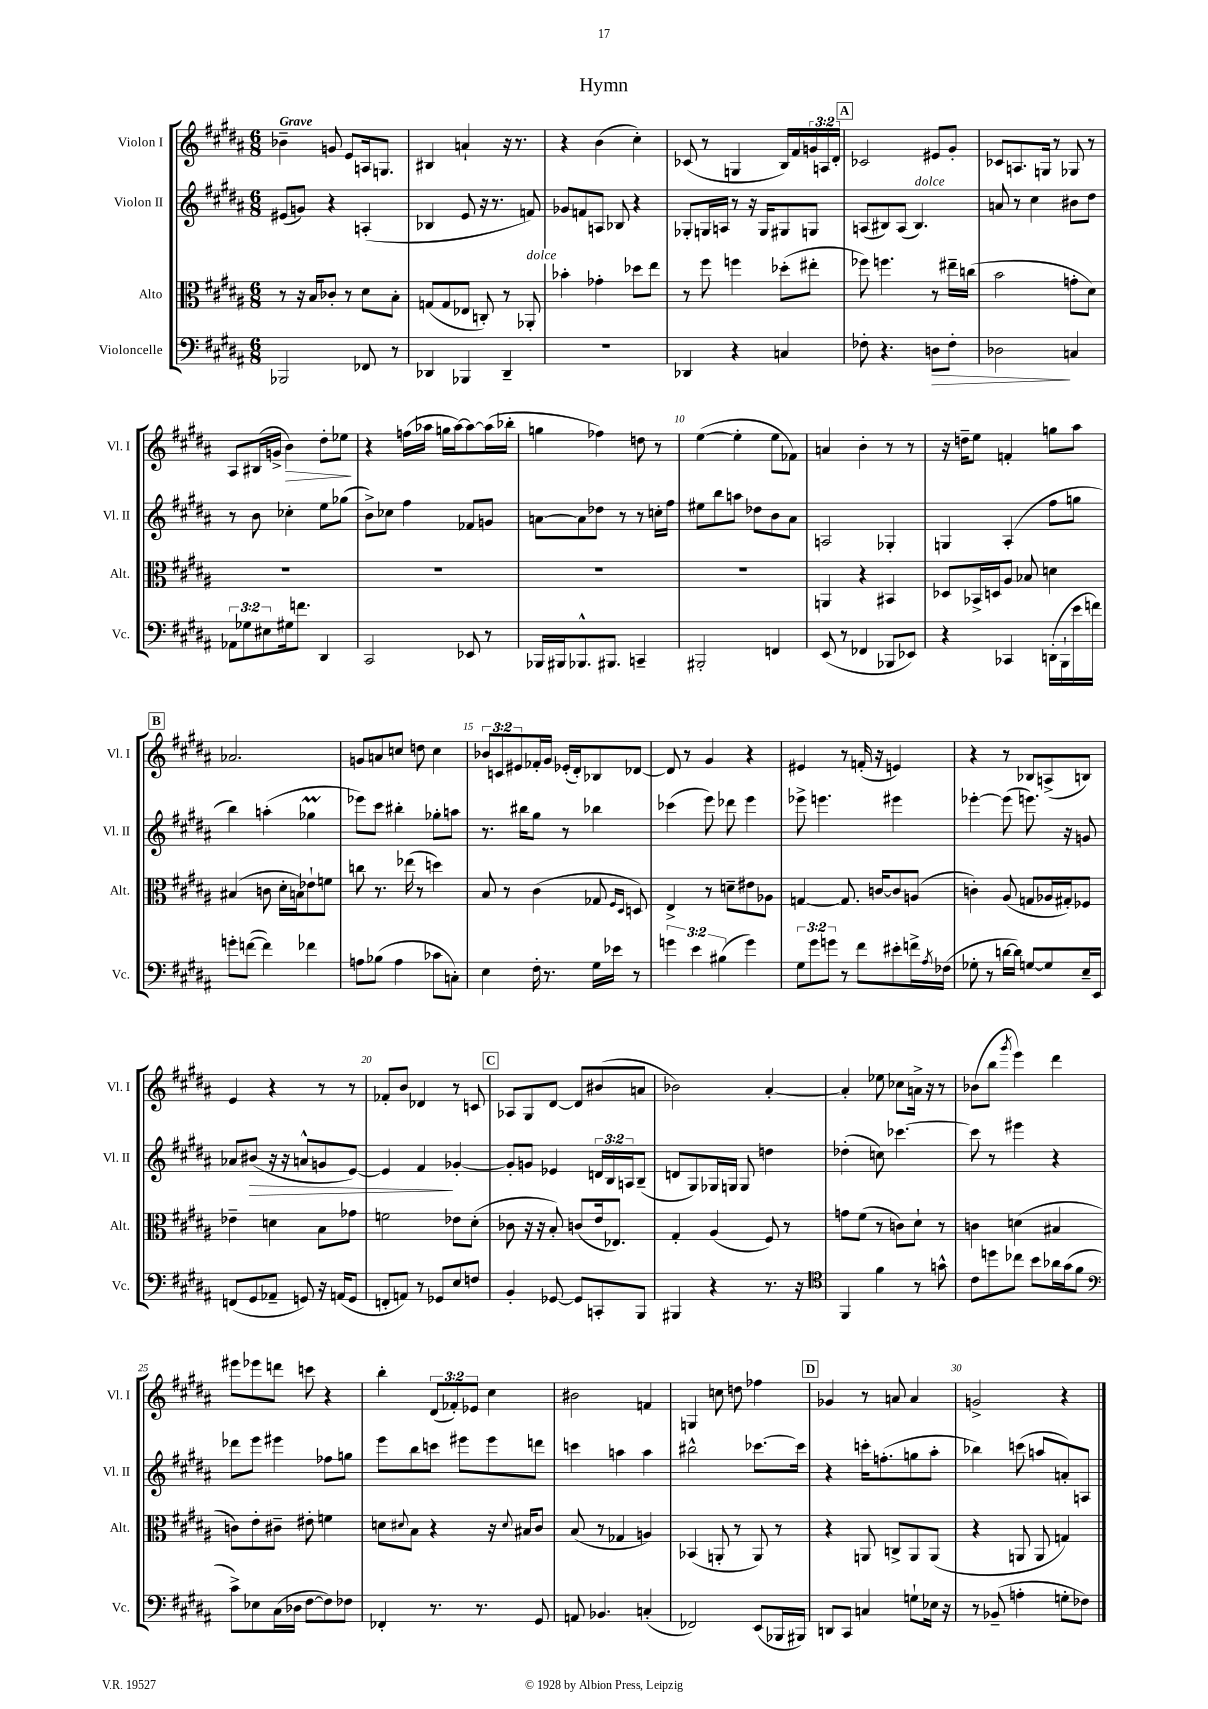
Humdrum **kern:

**kern	**kern	**kern	**kern
*staff4	*staff3	*staff2	*staff1
*clefF4	*clefC3	*clefG2	*clefG2
*k[f#c#g#d#a#]	*k[f#c#g#d#a#]	*k[f#c#g#d#a#]	*k[f#c#g#d#a#]
*M6/8	*M6/8	*M6/8	*M6/8
2BBB-	8r	(8e#	4b-~
.	16r	8g)	.
.	16B	.	.
.	8c-'	4r	8g
.	8r	.	8e
8FF-	8d#	(4A'	16A
.	.	.	8.G
8r	8B'	.	.
=	=	=	=
4DD-	(8G	4B-	4B#
.	8G	.	.
4BBB-	8E-	8e	4a`
.	8C')	16r	.
.	.	8.r	.
4DD-~	8r	.	16r
.	.	.	8.r
.	8AA-'	8f)	.
=	=	=	=
2.r	4b-'	8g-	4r
.	.	8f	.
.	4g-'	8A	(4b
.	.	8B-	.
.	8dd-	4r	4cc#')
.	8ee	.	.
=	=	=	=
4DD-	8r	8G-'	(8c-
.	8ff#	16G	8r
.	.	16A	.
4r	4ff	8r	4G
.	.	16r	.
.	.	16G	.
4C	(8dd-'	8G#	16B)
.	.	.	16f#
.	8ee#'	8G	24g
.	.	.	24A
.	.	.	24d#'
=	=	=	=
8F-'	8ff-)	(8A	2c-
4.r	4.ff	8B#)	.
.	.	(8A	.
.	.	4.B#)	.
8D	8r	.	8e#
8F-'	16ee#~	.	8g#'
.	(16cc	.	.
=	=	=	=
2D-	2b	8a	8c-
.	.	8r	8.A
.	.	4cc#	.
.	.	.	16G
.	.	.	8r
4C	8g'	8b#	8G-
.	8d#)	8dd#	8r
=	=	=	=
12AA-	2.r	8r	8A#
12G-	.	.	.
.	.	8b	(16B#
12E#	.	.	.
.	.	.	16g^
16G#	.	4cc-'	4b)
8.f	.	.	.
4DD#	.	8ee	8dd#'
.	.	(8gg-	8ee-
=	=	=	=
2CC#	2.r	8b^)	4r
.	.	8cc-	.
.	.	4ff#	(16ff
.	.	.	16aa-
.	.	.	16gg
.	.	.	[16aa-)
8EE-	.	8f-	8aa-_
8r	.	8g	(16aa-]
.	.	.	16bb-'
=	=	=	=
16BBB-	2.r	[8a	4gg
16BBB#	.	.	.
8.BBB-^^	.	8a]	.
.	.	8dd-	4ff-)
8.BBB#	.	.	.
.	.	8r	.
4CC~	.	8r	8dd
.	.	16cc'	8r
.	.	16ff#	.
=	=	=	=
2BBB#'	2.r	8ee#	([4ee
.	.	8bb	.
.	.	8aa	4ee']
.	.	8dd-	.
4FF	.	8b	8ee
.	.	8a#	8f-)
=	=	=	=
(8EE	4AA	2A	4a
8r	.	.	.
4FF-	4r	.	4b'
8BBB-	4BB#	4G-'	8r
8EE-)	.	.	8r
=	=	=	=
4r	8D-	4G	16r
.	.	.	16dd~
.	16BB-^	.	8ee
.	16D	.	.
4CC-	8A#	(4A#'	4f'
.	8B-	.	.
(16DD'	4d	8ff#	8gg
16BBB`	.	.	.
16e	.	8gg	8aa#
16f)	.	.	.
=	=	=	=
8g'	(4B#	4bb)	2.a-
([8f	.	.	.
4f])	8c	(4aa'	.
.	16d#'	.	.
.	16B)	.	.
4f-	8e-`	4gg-	.
.	8f	.	.
=	=	=	=
8A	8cc	8eee-)	8g
(8B-	8.r	8ccc#	8a
4A	.	4bb#'	8cc
.	(16ee-	.	.
.	8r	.	8dd
8c-	4dd)	8gg-'	4cc
8C')	.	8aa	.
=	=	=	=
4E	8B	8.r	12b-
.	.	.	12c
.	8r	.	.
.	.	.	12e#
.	.	16bb#	.
16F#'	(4c#	8gg#	16f-'
8.r	.	.	16g#
.	.	8r	(16e-'
.	.	.	16d#')
16G#	8G-	4bb-	8B-
16e-	.	.	.
.	16qqF#	.	.
.	16qqD#	.	.
8r	8D)	.	[8d-
=	=	=	=
6g	4E^	(4ccc-	8d-]
.	.	.	8r
6e	.	.	.
.	8r	8eee)	4g#
(6B#	.	.	.
.	8d~	8ddd-	.
4g)	8e#	4eee	4r
.	8A-	.	.
=	=	=	=
12G#	[4G	8eee-^	4e#
12g#	.	.	.
.	.	4.eee	.
12g	.	.	.
8r	8.G]	.	8r
8f#	.	.	(16f'
.	[16c	.	16r
8e#'	8c]	4eee#	4e)
16f^	(8A	.	.
8qA#	.	.	.
(16F-	.	.	.
=	=	=	=
8G-'	4c')	[4eee-'	4r
8r	.	.	.
[16d	(8A#	(8eee-]	8r
16d])	.	.	.
[8G	8G	8.eee)	8B-
8G]	16A-	.	(8A^
.	16G#')	16r	.
16E~	8F-	8g	8B)
16EE	.	.	.
=	=	=	=
(8FF	4e-~	8a-	4e
8GG#	.	(8b#	.
8AA-~	4d	16r	4r
.	.	16r	.
8GG)	.	8a^^	.
16r	8B	8g	8r
(16AA	.	.	.
8GG	8g-	[8e)	8r
=	=	=	=
8FF'	2f	4e]	8f-'
8AA)	.	.	8b
8r	.	4f#	4d-
8GG-	.	.	.
8E	8e-	[4g-'	8r
8F	(8d#'	.	8c
=	=	=	=
4BB'	8c-	8g-']	8A-
.	16r	8g	8G#
.	16r	.	.
[8GG-	8B')	4e-	[8d#
8GG-]	(8c	.	8d#]
8CC'	16e	24d	(8b#
.	.	24B	.
.	8.E-)	.	.
.	.	24A	.
8BBB	.	(8B~	8a
=	=	=	=
4BBB#	4G#'	8d	2b-)
.	.	8G#)	.
4r	(4A#	16G-	.
.	.	16G	.
.	.	8G	.
8.r	8F#)	4dd	[4a#'
.	8r	.	.
16r	.	.	.
=	=	=	=
*clefC4	*	*	*
4FF#	8g	(4dd-'	4a#']
.	(8f#	.	.
4f#	8r	8cc)	8ee-
.	8c)	[4.ccc-	8cc-
8r	8d#`	.	16a^
.	.	.	16r
8g^^	8r	.	8r
=	=	=	=
8c#	4c	8ccc-]	(8b-
8dd	.	8r	8bb
.	.	.	8qggg#
8cc-	(4d	4eee#	4eee)
8b	.	.	.
16a-	4B#	4r	4ddd#
(16g#	.	.	.
8f#	.	.	.
=	=	=	=
*clefF4	*	*	*
8c#^)	8c)	8ddd-	8eee#
8E-	8e'	8eee	8eee-
(16C#	8c#~	4eee#	8ddd
16D-	.	.	.
[8F#	8e#'	.	8ccc
8F#])	4f	8ff-	4r
8F-	.	8gg	.
=	=	=	=
4FF-'	8d	8eee	4bb'
.	8qqd#	.	.
.	8B	8bb	.
8.r	4r	8ccc	(12d#
.	.	.	12f-')
.	.	8eee#	.
.	.	.	12e-
8.r	.	.	.
.	16r	8eee#	4cc#
.	8qqd#	.	.
.	16B#	.	.
8GG#	8c#	8ddd	.
=	=	=	=
8AA	(8B	4ccc	2b#
4.BB-	8r	.	.
.	4G-	4aa	.
(4C'	4A)	4aa	4f
=	=	=	=
2FF-)	(4BB-	2bb#^^	4G
.	8AA'	.	8cc
.	8r	.	8dd
(8EE	8AA)	[8.ccc-	4ff-
16BBB-	8r	.	.
16BBB#)	.	16ccc-]	.
=	=	=	=
8DD	4r	4r	4g-
8CC#	.	.	.
4C	8AA	16ccc'	8r
.	.	(8.ff'	.
.	8C^	.	8a
8G`	8AA	8gg	4a
16E-	(8AA	8aa#'	.
16r	.	.	.
=	=	=	=
8r	4r	4bb-)	2g^
(8BB-~	.	.	.
4A'	8AA	(8ccc	.
.	8AA	8aa	.
8G'	4G)	8a')	4r
8F-)	.	8A	.
==	==	==	==
*-	*-	*-	*-
